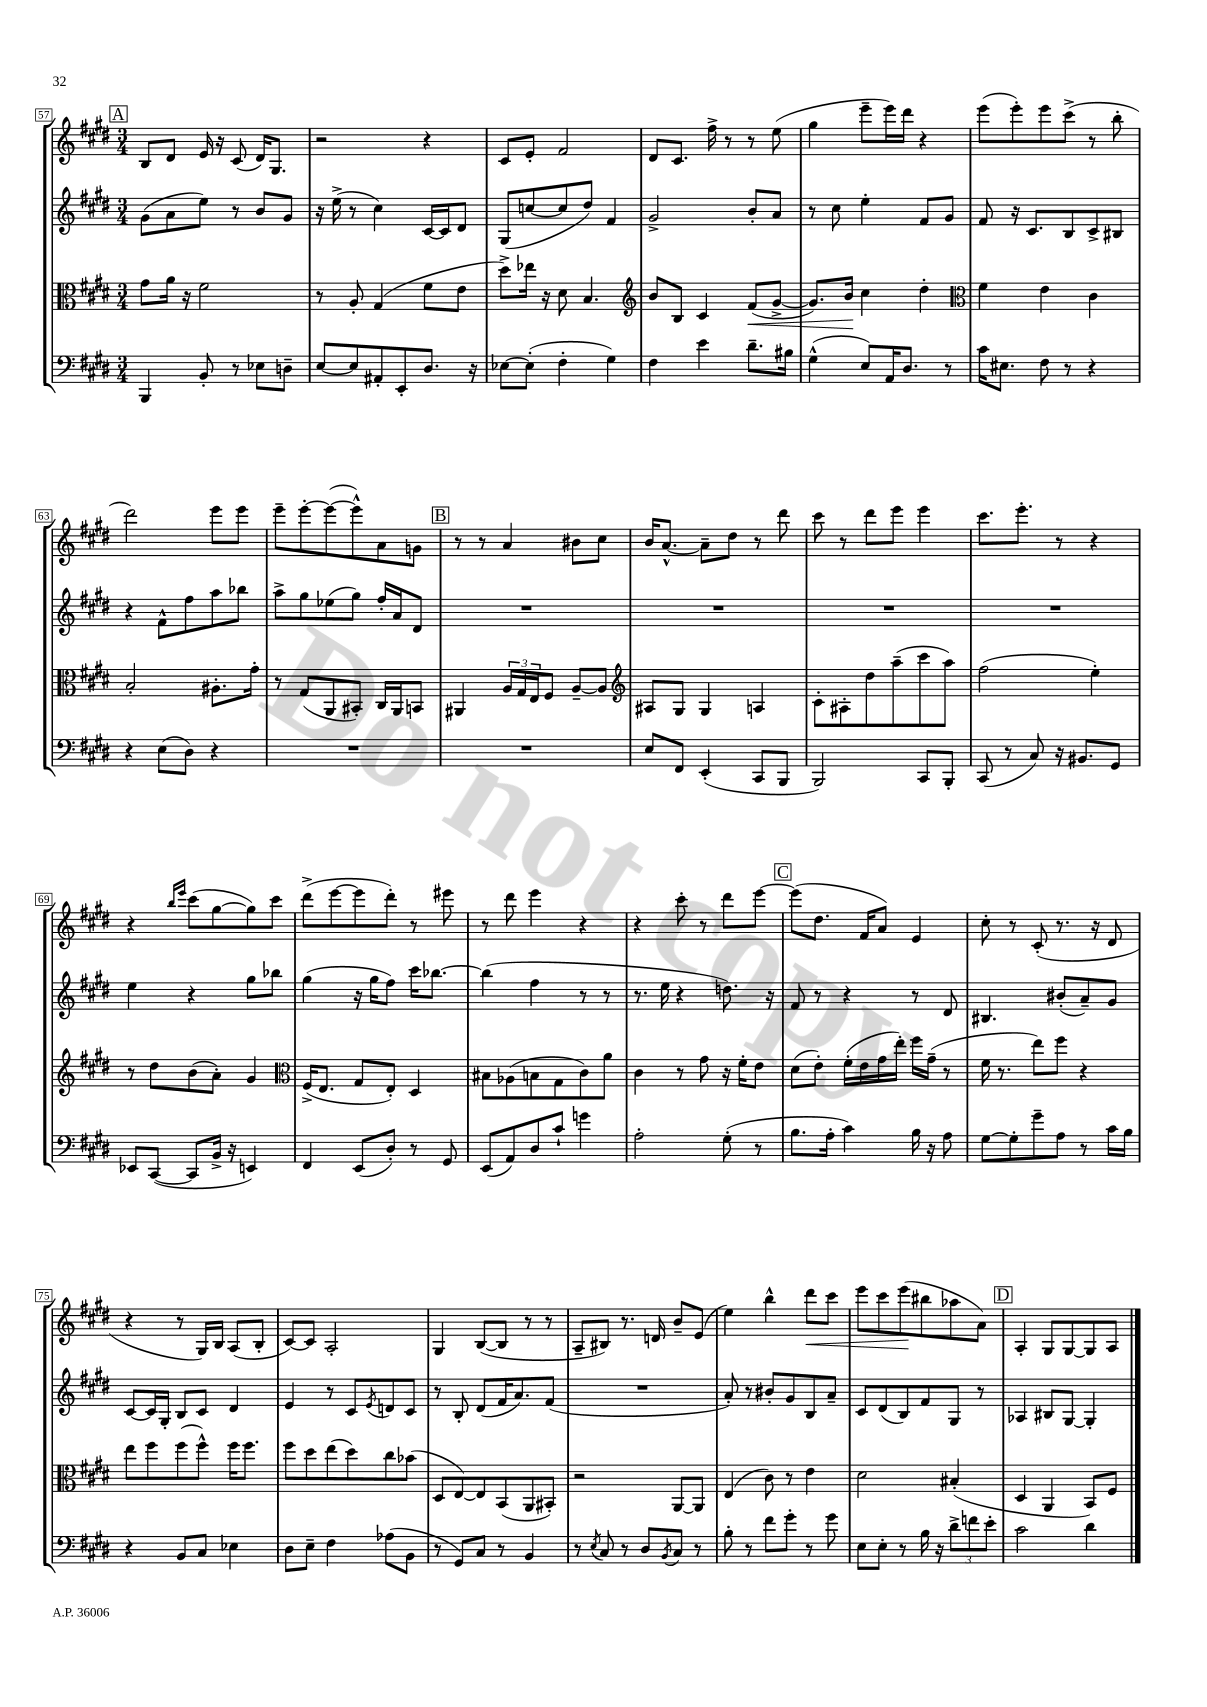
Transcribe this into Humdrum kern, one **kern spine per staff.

**kern	**kern	**kern	**kern
*staff4	*staff3	*staff2	*staff1
*clefF4	*clefC3	*clefG2	*clefG2
*k[f#c#g#d#]	*k[f#c#g#d#]	*k[f#c#g#d#]	*k[f#c#g#d#]
*M3/4	*M3/4	*M3/4	*M3/4
4BBB	8g#	(8g#	8B
.	16a	8a	8d#
.	16r	.	.
8BB'	2f#	8ee)	16e
.	.	.	16r
8r	.	8r	(8c#
8E-	.	8b	16d#)
.	.	.	8.G#
8D~	.	8g#	.
=	=	=	=
[8E	8r	16r	2r
.	.	(16ee^	.
8E]	8A'	8r	.
8AA#'	(4G#	4cc#)	.
8EE'	.	.	.
8.D#	8f#	[16c#	4r
.	.	16c#]	.
.	8e	8d#	.
16r	.	.	.
=	=	=	=
[8E-	8dd#^)	(8G#	8c#
(8E-']	16ee-	[8cc	8e'
.	16r	.	.
4F#'	8d#	8cc]	2f#
.	4.B	8dd#)	.
4G#)	.	4f#	.
=	=	=	=
*	*clefG2	*	*
4F#	8b	2g#^	8d#
.	8B	.	8.c#
4e	4c#	.	.
.	.	.	16ff#^
.	.	.	8r
8.d#~	(8f#	8b'	8r
.	[8g#^	8a	(8ee
16B#	.	.	.
=	=	=	=
(4G#^^	8.g#])	8r	4gg#
.	.	8cc#	.
.	16b	.	.
8E)	4cc#	4ee'	8eee~
16AA	.	.	16eee)
8.D#	.	.	16ddd#
.	4dd#'	8f#	4r
8r	.	8g#	.
=	=	=	=
*	*clefC3	*	*
16c#	4f#	8f#	(8eee
8.E#	.	.	.
.	.	16r	8eee')
.	.	8.c#	.
8F#	4e	.	8eee
8r	.	8B	(8ccc#^
4r	4c#	8c#^	8r
.	.	8B#	8bb'
=	=	=	=
4r	2B'	4r	2ddd#)
(8E	.	8f#^^	.
8D#)	.	8ff#	.
4r	8.A#'	8aa	8eee
.	.	8bb-	8eee
.	16g#'	.	.
=	=	=	=
2.r	8r	8aa^	8eee~
.	(8G#	8gg#	[8eee'
.	8AA	(8ee-	(8eee_
.	8BB#')	8gg#)	8eee^^])
.	16C#	16ff#'	8a
.	16AA	16a	.
.	8BB	8d#	8g
=	=	=	=
2.r	4AA#	2.r	8r
.	.	.	8r
.	24A	.	4a
.	24G#	.	.
.	24E	.	.
.	8F#	.	.
.	[8A~	.	8b#
.	8A]	.	8cc#
=	=	=	=
*	*clefG2	*	*
8E	8A#	2.r	16b
.	.	.	[8.a^^
8FF#	8G#	.	.
(4EE'	4G#	.	8a~]
.	.	.	8dd#
8CC#	4A	.	8r
8BBB	.	.	8ddd#
=	=	=	=
2BBB)	8c#'	2.r	8ccc#
.	8A#'	.	8r
.	8dd#	.	8ddd#
.	(8aa~	.	8eee
8CC#	8ccc#	.	4eee
8BBB'	8aa)	.	.
=	=	=	=
(8CC#	(2ff#	2.r	8.ccc#
8r	.	.	.
.	.	.	8.eee'
8C#)	.	.	.
16r	.	.	8r
8.BB#	.	.	.
.	4ee')	.	4r
8GG#	.	.	.
=	=	=	=
8EE-	8r	4ee	4r
([8CC#	8dd#	.	.
.	.	.	16qqbb
.	.	.	16qqeee
8CC#]	(8b	4r	(8ccc#
16BB^	8a')	.	[8gg#
16r	.	.	.
4EE)	4g#	8gg#	8gg#])
.	.	8bb-	8ccc#
=	=	=	=
*	*clefC3	*	*
4FF#	(16F#^	(4gg#	(8ddd#^
.	8.E	.	.
.	.	.	[8eee
(8EE	8G#	16r	8eee]
.	.	16gg#	.
8D#')	8E')	8ff#)	8ddd#')
8r	4D#	16ccc#	8r
.	.	[8.bb-	.
8GG#	.	.	8eee#
=	=	=	=
(8EE	8B#	(4bb-]	8r
8AA)	(8A-	.	8ddd#
8D#	8B	4ff#	4eee
8c#`	8G#	.	.
4g	8c#)	8r	4r
.	8a	8r	.
=	=	=	=
2A'	4c#	8.r	4r
.	.	16ee	.
.	8r	4r	8ccc#'
.	8g#	.	8r
(8G#'	16r	8.dd)	8ddd#
.	16f#'	.	.
8r	8e	.	[8eee
.	.	16r	.
=	=	=	=
8.B	(8d#	8f#	(8eee]
.	8e')	8r	8.dd#
16A'	.	.	.
4c#)	(16f#'	4r	.
.	16e	.	16f#
.	16g#	.	8a)
.	16ee')	.	.
16B	16ff#	8r	4e
16r	(16g#~	.	.
8A	8r	8d#	.
=	=	=	=
[8G#	16f#	4.B#	8cc#'
.	8.r	.	.
8G#']	.	.	8r
8g#~	8ee)	.	(8c#'
8A	8ff#	(8b#'	8.r
8r	4r	8a~)	.
.	.	.	16r
16c#	.	8g#	8d#
16B	.	.	.
=	=	=	=
4r	8ee	[8c#	4r
.	8ff#	16c#]	.
.	.	16G#'	.
8BB	(8ff#	8B	8r
8C#	8ff#^^)	8c#	16G#)
.	.	.	16B
4E-	16ff#	4d#	(8A
.	8.ff#	.	.
.	.	.	8B'
=	=	=	=
8D#	8ff#	4e	[8c#)
8E~	8dd#	.	8c#]
4F#	(8ee	8r	2A'
.	8dd#)	8c#	.
.	.	8qe	.
(8A-	8cc#	8d	.
8BB	(8b-	8c#	.
=	=	=	=
8r	8D#	8r	4G#
8GG#)	[8E)	8B'	.
8C#	8E]	(8d#	([8B
8r	(8BB	16f#	8B]
.	.	8.a)	.
4BB	8AA	.	8r
.	8BB#')	(8f#	8r
=	=	=	=
8r	2r	2.r	8A~
8qE	.	.	.
8C#	.	.	8B#)
8r	.	.	8.r
8D#	.	.	.
.	.	.	16d
8qBB	.	.	.
8C#	[8AA	.	8b~
8r	8AA]	.	(8e
=	=	=	=
8B'	(4E	8a')	4ee)
8r	.	8r	.
8f#	8c#)	8b#'	4bb^^
8g#'	8r	8g#	.
8r	4e	8B	8ddd#
8g#	.	8a~	8ccc#
=	=	=	=
8E	2d#	8c#	8eee
8E'	.	(8d#	8ccc#
8r	.	8B)	(8eee
16B	.	8f#	8bb#
16r	.	.	.
12d#^	(4B#'	8G#	8aa-
12f	.	.	.
.	.	8r	8a)
12e'	.	.	.
=	=	=	=
2c#	4D#	4A-	4A'
.	4AA	8B#	8G#
.	.	[8G#	[8G#
4d#	8BB)	4G#']	8G#]
.	8F#	.	8A
==	==	==	==
*-	*-	*-	*-
